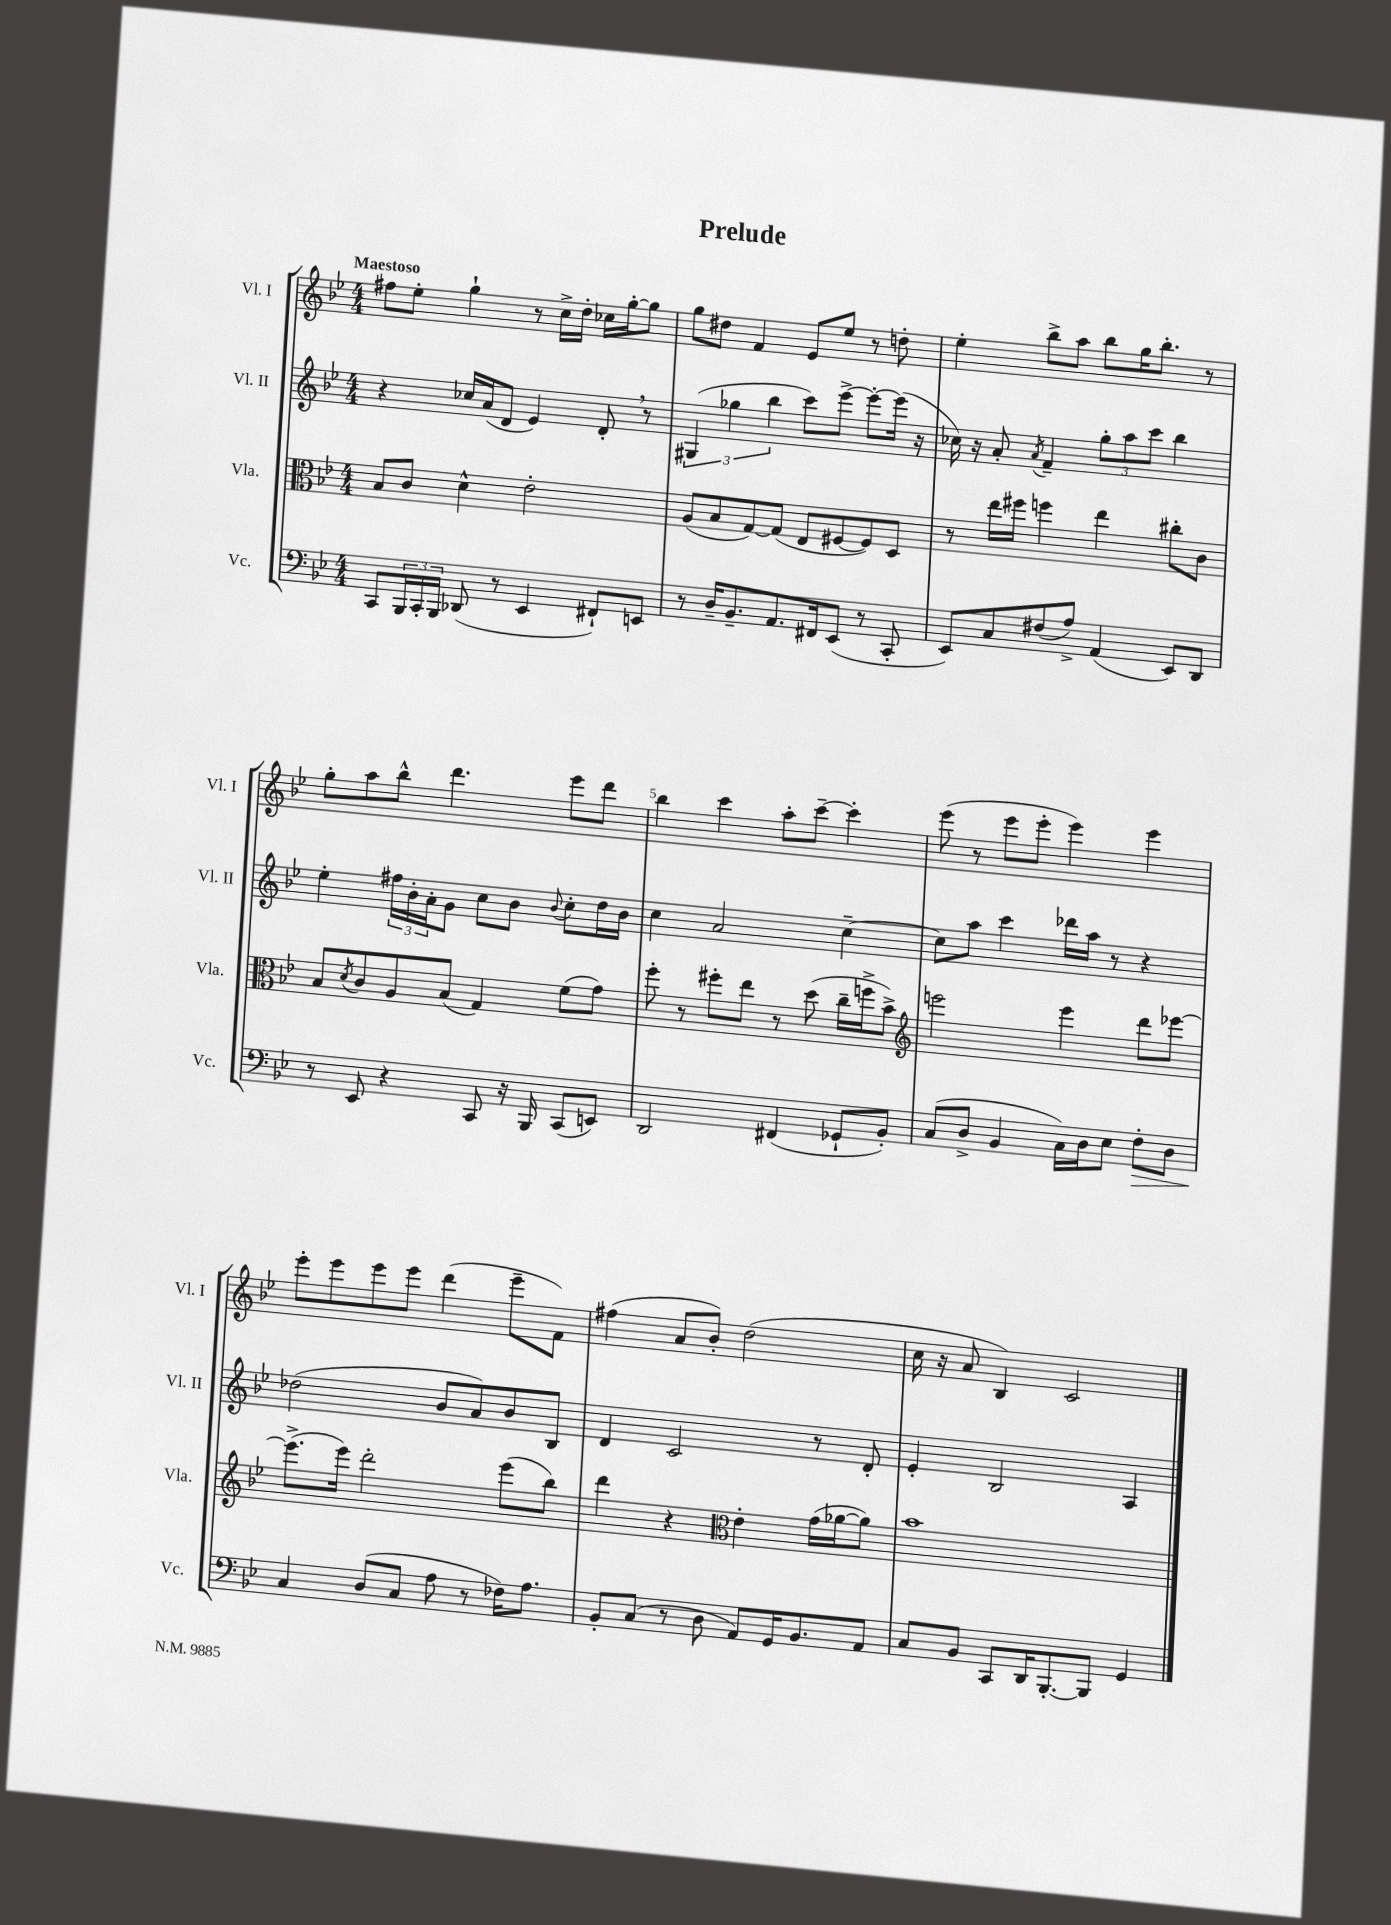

**kern	**dynam	**kern	**kern	**kern
*part4	*part4	*part3	*part2	*part1
*staff4	*staff4	*staff3	*staff2	*staff1
*I"Vc.	*	*I"Vla.	*I"Vl. II	*I"Vl. I
*I'Vc.	*	*I'Vla.	*I'Vl. II	*I'Vl. I
*clefF4	*	*clefC3	*clefG2	*clefG2
*k[b-e-]	*	*k[b-e-]	*k[b-e-]	*k[b-e-]
*M4/4	*	*M4/4	*M4/4	*M4/4
=1	=1	=1	=1	=1
!	!	!	!	!LO:TX:a:B:t=Maestoso
8CC/L	.	8B-/L	4r	8ff#X\L
24BBB-/L	.	8c/J	.	8ee-'\J
24CC'/	.	.	.	.
24BBB-/JJ	.	.	.	.
(8DD-X/	.	4d^^\	16cc-X/LL	4gg`\
.	.	.	(16a/J	.
8r	.	.	8d/J	.
4EE-/	.	2e-'\	4e-/)	8r
.	.	.	.	16cc^\LL
.	.	.	.	16dd'\JJ
8FF#X`/L)	.	.	8d',/	16cc-X\LL
.	.	.	.	[16gg'\J
8EEn/J	.	.	8r	8gg\J]
=2	=2	=2	=2	=2
8r	.	(8A/L	(6G#X/	8gg\L
16D~/KL	.	8B-/	.	8dd#X\J
.	.	.	6gg-X\	.
8.BB-~/	.	.	.	.
.	.	[8G/)	.	4f/
.	.	.	6bb-\	.
8.AA/	.	(8G/J]	.	.
.	.	8E-/L	8ccc\L)	8e-/L
16FF#X/k	.	.	.	.
(8EE-/J	.	[8F#X/	[8eee-^\J	8ee-/J
8r	.	8F#/])	8eee-'\L_	8r
8CC'/	.	8D/J	(16eee-\Jk]	8ddn'\
.	.	.	16r	.
=3	=3	=3	=3	=3
8EE-/L)	.	8r	16cc-X\)	4ee-'\
.	.	.	16r	.
8C/	.	16ee-\LL	8a'/	.
.	.	16ff#X\JJ	.	.
.	.	.	8qa/	.
(8F#X/	.	4ffn\	4f~/	8bb-^\L
8A^/J)	.	.	.	8aa\J
(4AA/	.	4ee-\	12gg'\L	8bb-\L
.	.	.	12aa\	.
.	.	.	.	16gg\K
.	.	.	12ccc\J	.
.	.	.	.	8.bb-'\J
8EE-/L)	.	8cc#X'\L	4bb-\	.
8DD/J	.	8c\J	.	8r
!!LO:LB:g=z
=4	=4	=4	=4	=4
8r	.	8B-/L	4ee-'\	8gg'\L
.	.	8qd/	.	.
8EE-/	.	8c/	.	8aa\
4r	.	8A/	24ff#X\LL	8bb-^^\J
.	.	.	24b-'\	.
.	.	.	24a'\J	.
.	.	(8B-/J	8g\J	4.ddd\
8CC/	.	4G/)	8cc\L	.
16r	.	.	8b-\J	.
16BBB-/	.	.	.	.
.	.	.	8qqb-/	.
(8CC/L	.	(8f\L	8cc'\L	8eee-\L
8EEn/J)	.	8g\J)	16dd\L	8ddd\J
.	.	.	16b-\JJ	.
=5	=5	=5	=5	=5
2DD/	.	8ff'\	4cc\	4bb-\
.	.	8r	.	.
.	.	8ff#X'\L	2a/	4ccc\
.	.	8ee-\J	.	.
(4FF#X/	.	8r	.	8aa'\L
.	.	(8dd\	.	[8ccc~\J
8GG-X`/L	.	16cc~\LL	[4cc~\	4ccc'\]
.	.	16ffn^\J	.	.
8BB-'/J)	.	8b-^\J)	.	.
=6	=6	=6	=6	=6
*	*	*clefG2	*	*
(8C/L	.	2eeen\	8cc\L]	(8eee-\
8D^/J	.	.	8aa\J	8r
4BB-/	.	.	4ccc\	8eee-\L
.	.	.	.	8eee-'\J
16C\LL)	.	4eee\	16ddd-X\LL	4eee-\)
16D\J	.	.	16aa\JJ	.
8E-\J	.	.	8r	.
!	!LO:HP:b	!	!	!
8F'\L	>	8ddd\L	4r	4eee-\
8D\J	.	[8eee-X\J	.	.
!!LO:LB:g=z
=7	=7	=7	=7	=7
4C/	.	(8.eee-^\L]	(2dd-X\	8eee-'\L
.	.	.	.	8eee-\
.	.	16eee-\Jk)	.	.
(8D/L	]	2ddd'\	.	8eee-\
8C/J	.	.	.	8eee-\J
8A\	.	.	8b-/L	(4ddd\
8r	.	.	8a/)	.
16F-X\KL)	.	(8eee-\L	8b-/	8eee-~\L
8.A\J	.	.	.	.
.	.	8bb-\J)	8B-/J	8f\J)
=8	=8	=8	=8	=8
8BB-'/L	.	4ddd\	4d/	(4ff#X\
(8C/J	.	.	.	.
8r	.	4r	2c/	8a/L
8D\	.	.	.	8b-'/J)
*	*	*clefC3	*	*
8AA/L)	.	4e-'\	.	(2dd\
16GG/K	.	.	.	.
8.BB-/	.	.	.	.
.	.	(16g\LL	8r	.
.	.	[16a-X\J	.	.
8AA/J	.	8a-\J])	8d'/	.
=9	=9	=9	=9	=9
8C/L	.	1b-	4e-'/	16cc\
.	.	.	.	16r
8BB-/J	.	.	.	8a/
8CC/L	.	.	2B-/	4B-/)
16DD/K	.	.	.	.
[8.BBB-'/	.	.	.	.
.	.	.	.	2c/
8BBB-/J]	.	.	.	.
4GG/	.	.	4A/	.
==	==	==	==	==
*-	*-	*-	*-	*-
